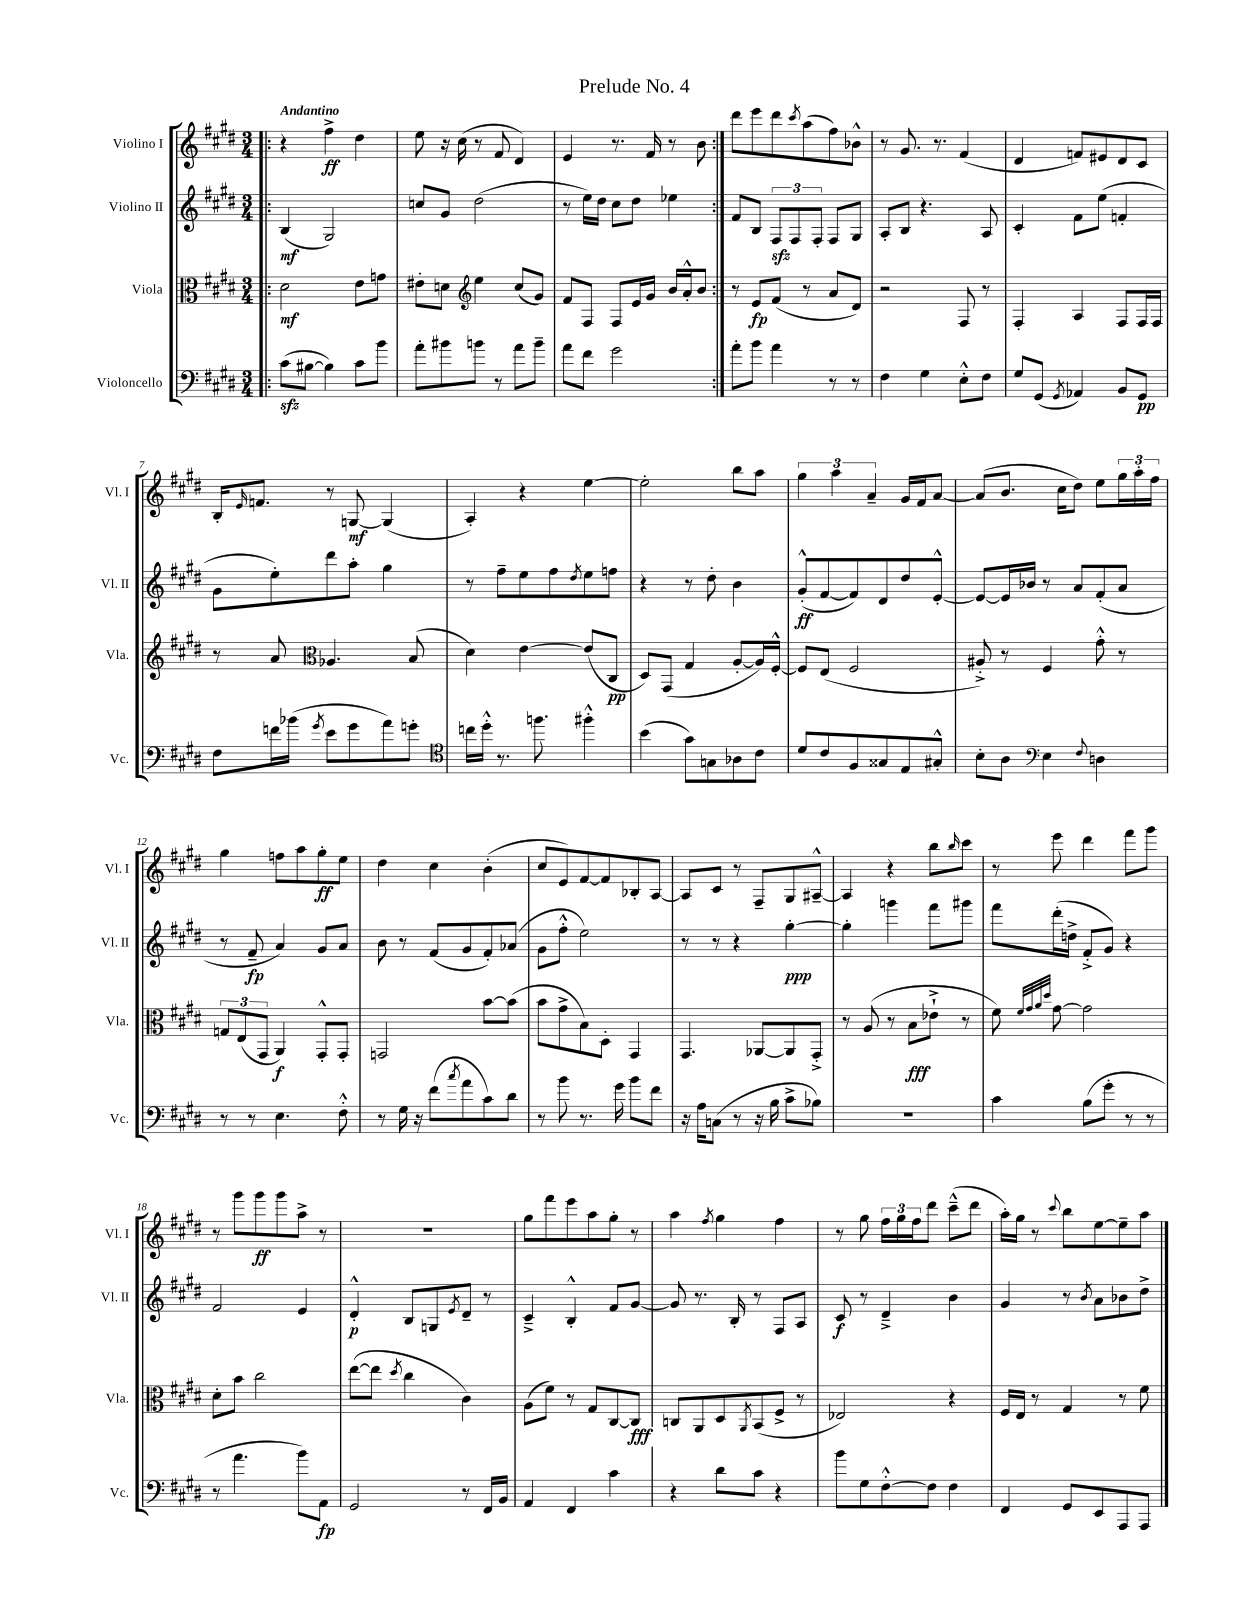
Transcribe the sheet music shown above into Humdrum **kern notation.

**kern	**dynam	**kern	**dynam	**kern	**dynam	**kern	**dynam
*part4	*part4	*part3	*part3	*part2	*part2	*part1	*part1
*staff4	*staff4	*staff3	*staff3	*staff2	*staff2	*staff1	*staff1
*I"Violoncello	*	*I"Viola	*	*I"Violino II	*	*I"Violino I	*
*I'Vc.	*	*I'Vla.	*	*I'Vl. II	*	*I'Vl. I	*
*clefF4	*	*clefC3	*	*clefG2	*	*clefG2	*
*k[f#c#g#d#]	*	*k[f#c#g#d#]	*	*k[f#c#g#d#]	*	*k[f#c#g#d#]	*
*M3/4	*	*M3/4	*	*M3/4	*	*M3/4	*
=1!|:	=1!|:	=1!|:	=1!|:	=1!|:	=1!|:	=1!|:	=1!|:
!	!	!	!	!	!	!LO:TX:a:B:t=Andantino	!
(8c#zz\L	.	2d#\	mf	(4B/	mf	4r	.
[8B#X\J	.	.	.	.	.	.	.
4B#\])	.	.	.	2G#/)	.	4ff#^\	ff
8c#\L	.	8e\L	.	.	.	4dd#\	.
8b\J	.	8gn\J	.	.	.	.	.
=2	=2	=2	=2	=2	=2	=2	=2
8a'\L	.	8e#X'\L	.	8ccn/L	.	8ee\	.
8b#X\	.	8dn\J	.	8g#/J	.	16r	.
.	.	.	.	.	.	(16cc#\	.
*	*	*clefG2	*	*	*	*	*
8bn\J	.	4ee\	.	(2dd#\	.	8r	.
8r	.	.	.	.	.	8f#/	.
8a\L	.	(8cc#/L	.	.	.	4d#/)	.
8b~\J	.	8g#/J)	.	.	.	.	.
=3	=3	=3	=3	=3	=3	=3	=3
8a\L	.	8f#/L	.	8r	.	4e/	.
8f#\J	.	8F#/J	.	16ee\LL)	.	.	.
.	.	.	.	16dd#\JJ	.	.	.
2g#\	.	8F#/L	.	8cc#\L	.	8.r	.
.	.	16e/L	.	8dd#\J	.	.	.
.	.	16g#/JJ	.	.	.	16f#/	.
.	.	16b/LL	.	4ee-X\	.	8r	.
.	.	16a'^^/J	.	.	.	.	.
.	.	8b/J	.	.	.	8b\	.
=4:|!	=4:|!	=4:|!	=4:|!	=4:|!	=4:|!	=4:|!	=4:|!
8a'\L	.	8r	.	8f#/L	.	8ddd#\L	.
8b\J	.	8e/L	fp	8B/J	.	8eee\	.
4a\	.	(8f#/J	.	12F#zz/L	.	8ddd#\	.
.	.	.	.	12F#/	.	.	.
.	.	.	.	.	.	8qccc#/	.
.	.	8r	.	.	.	(8aa\	.
.	.	.	.	12F#'/J	.	.	.
8r	.	8a/L	.	8F#/L	.	8ff#\)	.
8r	.	8d#/J)	.	8G#/J	.	8b-X^^\J	.
=5	=5	=5	=5	=5	=5	=5	=5
4F#\	.	2r	.	8A'/L	.	8r	.
.	.	.	.	8B/J	.	8.g#/	.
4G#\	.	.	.	4.r	.	.	.
.	.	.	.	.	.	8.r	.
8E'^^\L	.	8F#/	.	.	.	(4f#/	.
8F#\J	.	8r	.	8A/	.	.	.
=6	=6	=6	=6	=6	=6	=6	=6
8G#/L	.	4F#'/	.	4c#'/	.	4d#/	.
(8GG#/J	.	.	.	.	.	.	.
8qGG#/	.	.	.	.	.	.	.
4AA-X/)	.	4A/	.	8f#\L	.	8fn/L)	.
.	.	.	.	(8ee\J	.	8e#X/	.
8BB/L	.	8F#/L	.	4fn'/	.	8d#/	.
8GG#/J	pp	16F#/L	.	.	.	8c#/J	.
.	.	16F#/JJ	.	.	.	.	.
!!LO:LB:g=z
=7	=7	=7	=7	=7	=7	=7	=7
8F#\L	.	8r	.	8g#\L	.	16B'/KL	.
.	.	.	.	.	.	16qqe/	.
.	.	.	.	.	.	8.fn/J	.
16fn\L	.	8a/	.	8ee'\)	.	.	.
(16b-X\JJ	.	.	.	.	.	.	.
8qg#/	.	.	.	.	.	.	.
*	*	*clefC3	*	*	*	*	*
8e\L	.	4.A-X/	.	8ddd#\	.	8r	.
8g#\	.	.	.	8aa'\J	.	[8Gn/	mf
8a\)	.	.	.	4gg#\	.	(4G/]	.
8gn'\J	.	(8B/	.	.	.	.	.
=8	=8	=8	=8	=8	=8	=8	=8
*clefC4	*	*	*	*	*	*	*
16ccn\LL	.	4d#\)	.	8r	.	4A'/)	.
16dd#'^^\JJ	.	.	.	.	.	.	.
8.r	.	.	.	8ff#~\L	.	.	.
.	.	[4e\	.	8ee\	.	4r	.
8.ffn\	.	.	.	.	.	.	.
.	.	.	.	8ff#\	.	.	.
.	.	.	.	8qdd#/	.	.	.
4ff#X'^^\	.	(8e/L]	.	8ee\	.	[4ee\	.
.	.	8C#/J	pp	8ffn\J	.	.	.
=9	=9	=9	=9	=9	=9	=9	=9
(4b\	.	8D#/L)	.	4r	.	2ee'\]	.
.	.	(8GG#/J	.	.	.	.	.
8g#\L)	.	4G#/	.	8r	.	.	.
8Gn\	.	.	.	8dd#'\	.	.	.
8A-X\	.	[8A'/L	.	4b\	.	8bb\L	.
8c#\J	.	16A/L])	.	.	.	8aa\J	.
.	.	[16F#'^^/JJ	.	.	.	.	.
=10	=10	=10	=10	=10	=10	=10	=10
8d#/L	.	8F#/L]	.	(8g#'^^/L	ff	6gg#\	.
8c#/	.	(8E/J	.	[8f#/	.	.	.
.	.	.	.	.	.	6aa\	.
8F#/	.	2F#/	.	8f#/])	.	.	.
.	.	.	.	.	.	6a~/	.
8G##X/	.	.	.	8d#/	.	.	.
8E/	.	.	.	8dd#/	.	16g#/LL	.
.	.	.	.	.	.	16f#/J	.
8G#X'^^/J	.	.	.	[8e'^^/J	.	[8a/J	.
=11	=11	=11	=11	=11	=11	=11	=11
8B'\L	.	8A#X'^/)	.	8e/L_	.	(8a/L]	.
8A\J	.	8r	.	16e/L]	.	8.b/J	.
.	.	.	.	16b-X/JJ	.	.	.
*clefF4	*	*	*	*	*	*	*
4E\	.	4F#/	.	8r	.	.	.
.	.	.	.	.	.	16cc#\KL	.
.	.	.	.	8a/L	.	8dd#\J)	.
8qqF#/	.	.	.	.	.	.	.
4Dn\	.	8g#'^^\	.	(8f#'/	.	8ee\L	.
.	.	8r	.	8a/J	.	24gg#\L	.
.	.	.	.	.	.	24aa'\	.
.	.	.	.	.	.	24ff#\JJ	.
!!LO:LB:g=z
=12	=12	=12	=12	=12	=12	=12	=12
8r	.	12Gn/L	.	8r	.	4gg#\	.
.	.	(12E/	.	.	.	.	.
8r	.	.	.	8f#~/	fp	.	.
.	.	12GG#/J	.	.	.	.	.
4.E\	.	4AA/)	f	4a/)	.	8ffn\L	.
.	.	.	.	.	.	8aa\	.
.	.	8GG#'^^/L	.	8g#/L	.	8gg#'\	ff
8F#'^^\	.	8GG#'/J	.	8a/J	.	8ee\J	.
=13	=13	=13	=13	=13	=13	=13	=13
8r	.	2GGn/	.	8b\	.	4dd#\	.
16G#\	.	.	.	8r	.	.	.
16r	.	.	.	.	.	.	.
(8f#\L	.	.	.	(8f#/L	.	4cc#\	.
8qcc#/	.	.	.	.	.	.	.
8a\	.	.	.	8g#/	.	.	.
8c#\)	.	[8b\L	.	8f#'/)	.	(4b'\	.
8d#\J	.	(8b\J]	.	(8a-X/J	.	.	.
=14	=14	=14	=14	=14	=14	=14	=14
8r	.	8b\L	.	8g#\L	.	8cc#/L	.
8b\	.	8g#^\	.	8ff#'^^\J	.	8e/)	.
8.r	.	8B\)	.	2ee\)	.	[8f#/	.
.	.	8D#'\J	.	.	.	8f#/]	.
16g#\	.	.	.	.	.	.	.
8b\L	.	4GG#/	.	.	.	8B-X'/	.
8f#\J	.	.	.	.	.	[8A/J	.
=15	=15	=15	=15	=15	=15	=15	=15
16r	.	4.GG#/	.	8r	.	8A/L]	.
16A\KL	.	.	.	.	.	.	.
(8Cn\J	.	.	.	8r	.	8c#/J	.
8r	.	.	.	4r	.	8r	.
16r	.	[8AA-X/L	.	.	.	8F#~/L	.
16B\	.	.	.	.	.	.	.
8c#^\L	.	8AA-/]	.	[4gg#'\	ppp	8G#/	.
8B-X\J)	.	8GG#'^/J	.	.	.	[8A#X~^^/J	.
=16	=16	=16	=16	=16	=16	=16	=16
2.r	.	8r	.	4gg#'\]	.	4A#/]	.
.	.	(8A/	.	.	.	.	.
.	.	8r	.	4gggn\	.	4r	.
.	.	8B\L	fff	.	.	.	.
.	.	8e-X`^\J	.	8fff#\L	.	8bb\L	.
.	.	.	.	.	.	16qqbb/	.
.	.	8r	.	8ggg#X\J	.	8ccc#\J	.
=17	=17	=17	=17	=17	=17	=17	=17
4c#\	.	8f#\)	.	8fff#\L	.	8r	.
.	.	32qqf#/LLL	.	.	.	.	.
.	.	32qqg#/	.	.	.	.	.
.	.	32qqa/	.	.	.	.	.
.	.	32qqdd#/JJJ	.	.	.	.	.
.	.	[8g#\	.	(16ddd#'\L	.	8eee\	.
.	.	.	.	16ddn^\JJ	.	.	.
(8B\L	.	2g#\]	.	8f#'^/L	.	4ddd#\	.
8g#'\J	.	.	.	8g#/J)	.	.	.
8r	.	.	.	4r	.	8fff#\L	.
8r	.	.	.	.	.	8ggg#\J	.
!!LO:LB:g=z
=18	=18	=18	=18	=18	=18	=18	=18
8r	.	8d#'\L	.	2f#/	.	8r	.
4.a\	.	8b\J	.	.	.	8ggg#\L	.
.	.	2cc#\	.	.	.	8ggg#\	ff
.	.	.	.	.	.	8ggg#\	.
8b\L)	.	.	.	4e/	.	8aa^\J	.
8AA\J	fp	.	.	.	.	8r	.
=19	=19	=19	=19	=19	=19	=19	=19
2GG#/	.	([8ee\L	.	4d#'^^/	p	2.r	.
.	.	8ee\J]	.	.	.	.	.
.	.	8qdd#/	.	.	.	.	.
.	.	4cc#\	.	8B/L	.	.	.
.	.	.	.	8Gn/	.	.	.
.	.	.	.	8qe/	.	.	.
8r	.	4c#\)	.	8d#~/J	.	.	.
16FF#/LL	.	.	.	8r	.	.	.
16BB/JJ	.	.	.	.	.	.	.
=20	=20	=20	=20	=20	=20	=20	=20
4AA/	.	(8A\L	.	4c#~^/	.	8gg#\L	.
.	.	8f#\J)	.	.	.	8fff#\	.
4FF#/	.	8r	.	4B'^^/	.	8eee\	.
.	.	8G#/L	.	.	.	8aa\	.
4c#\	.	[8C#/	.	8f#/L	.	8gg#'\J	.
.	.	8C#/J]	fff	[8g#/J	.	8r	.
=21	=21	=21	=21	=21	=21	=21	=21
4r	.	8Cn/L	.	8g#/]	.	4aa\	.
.	.	8AA/	.	8.r	.	.	.
.	.	.	.	.	.	8qff#/	.
8d#\L	.	8D#/	.	.	.	4gg#\	.
.	.	.	.	16B'/	.	.	.
.	.	8qAA/	.	.	.	.	.
8c#\J	.	(8BB/	.	8r	.	.	.
4r	.	8F#^/J	.	8F#/L	.	4ff#\	.
.	.	8r	.	8A/J	.	.	.
=22	=22	=22	=22	=22	=22	=22	=22
8b\L	.	2E-X/)	.	8c#/	f	8r	.
8G#\	.	.	.	8r	.	8gg#\	.
[8F#'^^\	.	.	.	4d#~^/	.	24ff#\LL	.
.	.	.	.	.	.	24gg#\	.
.	.	.	.	.	.	24ff#\J	.
8F#\J]	.	.	.	.	.	8ddd#\J	.
4F#\	.	4r	.	4b\	.	(8ccc#~^^\L	.
.	.	.	.	.	.	8ddd#\J	.
=23	=23	=23	=23	=23	=23	=23	=23
4FF#/	.	16F#/LL	.	4g#/	.	16aa'\LL)	.
.	.	16E/JJ	.	.	.	16gg#\JJ	.
.	.	8r	.	.	.	8r	.
.	.	.	.	.	.	8qqccc#/	.
8GG#/L	.	4G#/	.	8r	.	8bb\L	.
.	.	.	.	8qb/	.	.	.
8EE/	.	.	.	8a\L	.	[8ee\	.
8AAA/	.	8r	.	8b-X\	.	8ee~\]	.
8AAA/J	.	8f#\	.	8dd#^\J	.	8aa\J	.
==	==	==	==	==	==	==	==
*-	*-	*-	*-	*-	*-	*-	*-
